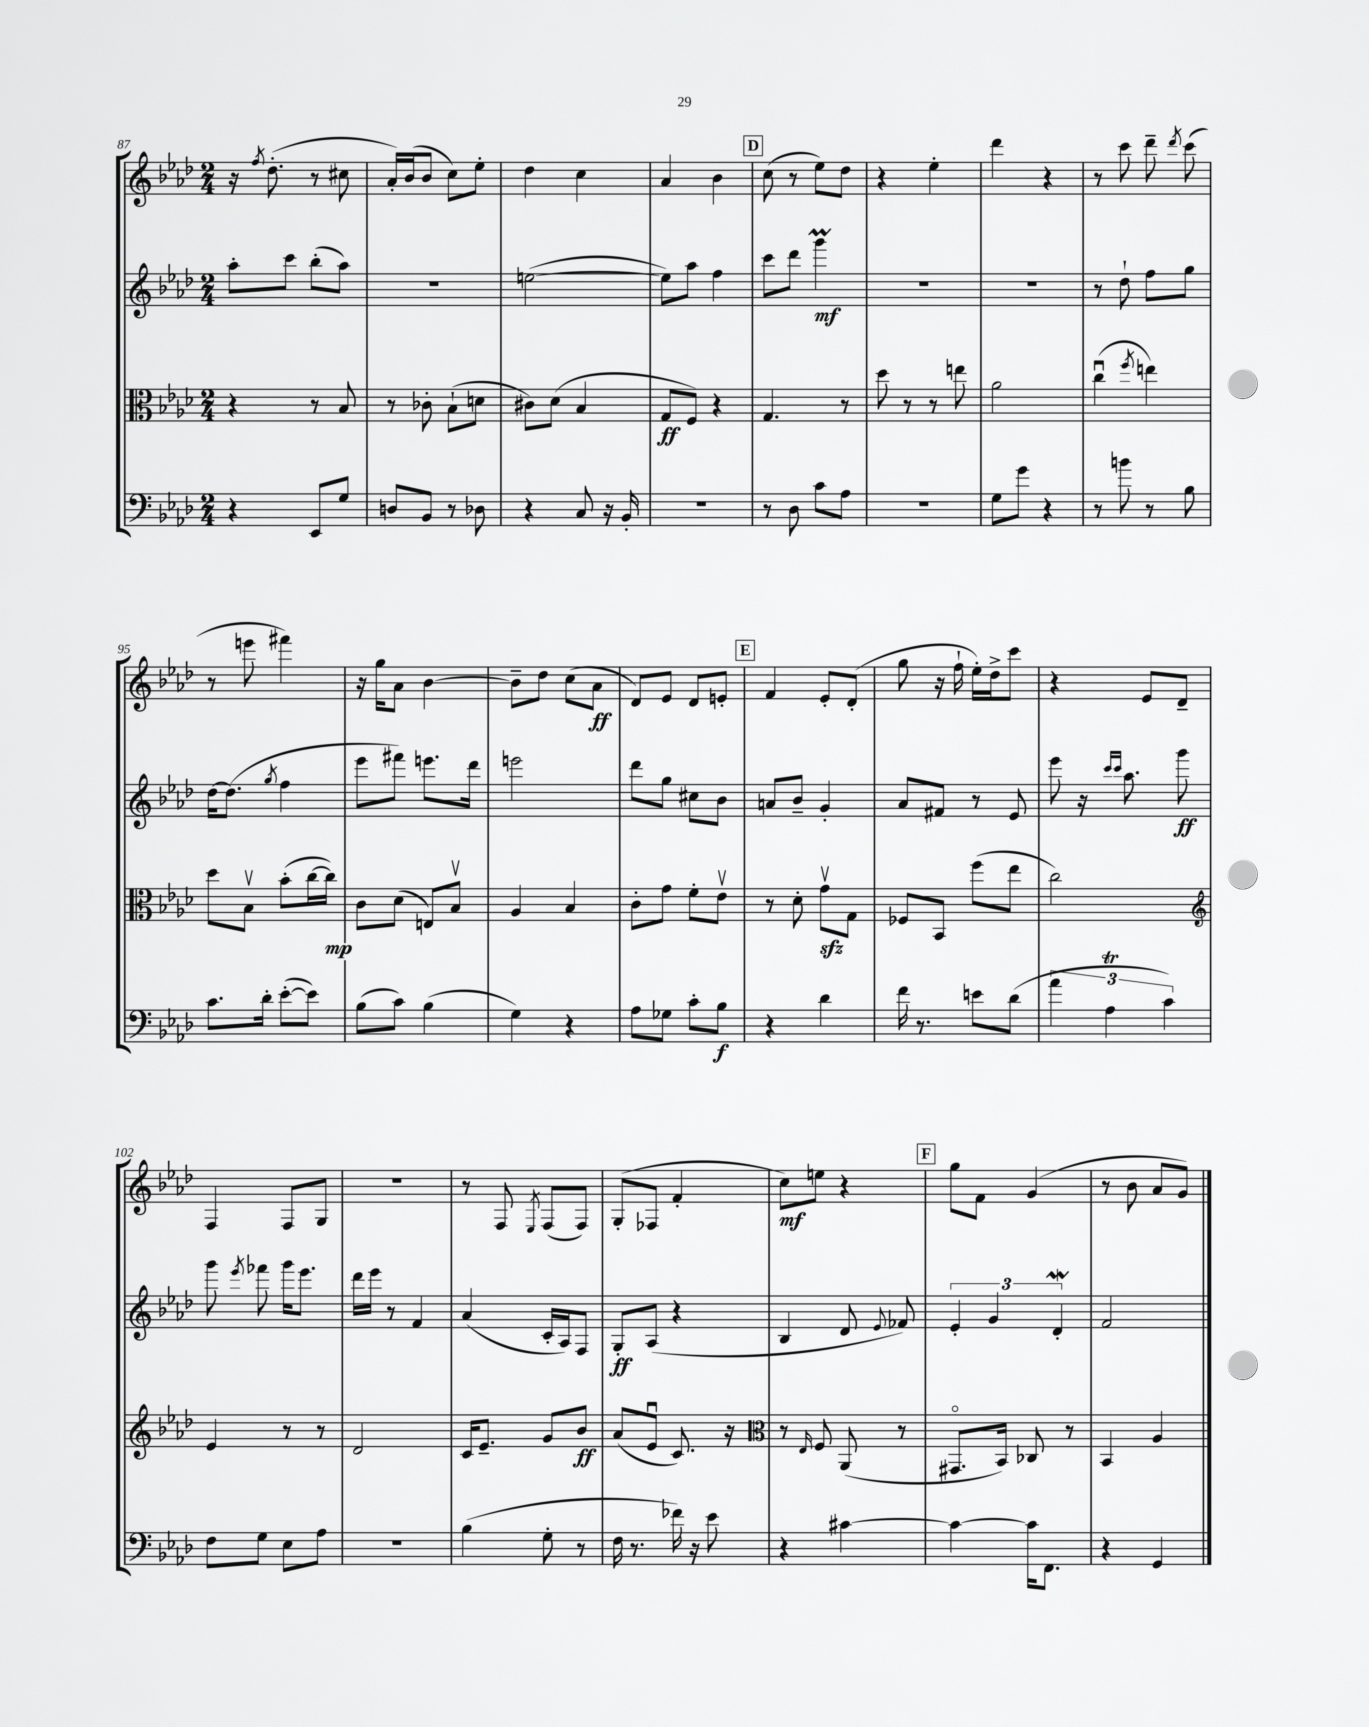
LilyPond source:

<<
\new StaffGroup <<
\new Staff = "s0" {
    \clef treble \key aes \major \numericTimeSignature \time 2/4
    \autoBeamOff r16 \acciaccatura { f''8 } des''8.-.( r8 cis''8 |
    aes'16[-.) bes'16( bes'8] c''8[) ees''8]-. |
    des''4 c''4 |
    aes'4 bes'4 |
    \mark \markup { \box "D" } c''8( r8 ees''8[) des''8] |
    r4 ees''4-. |
    des'''4 r4 |
    r8 c'''8 des'''8-- \acciaccatura { des'''8 } c'''8( |
    r8 e'''8 fis'''4) |
    r16 g''16[ aes'8] bes'4~ |
    bes'8[-- des''8] c''8[( aes'8]\ff |
    des'8[) ees'8] des'8[ e'8]-. |
    \mark \markup { \box "E" } f'4 ees'8[-. des'8]-.( |
    g''8 r16 f''16-! ees''16[-.) des''16-> c'''8] |
    r4 ees'8[ des'8]-- |
    f4 f8[ g8] |
    R2 |
    r8 f8 \acciaccatura { ees8 } f8[( f8]) |
    g8[-.( fes8] f'4-. |
    c''8[\mf) e''8] r4 |
    \mark \markup { \box "F" } g''8[ f'8] g'4( |
    r8 bes'8 aes'8[ g'8]) \bar "|." |
}
\new Staff = "s1" {
    \clef treble \key aes \major \numericTimeSignature \time 2/4
    \autoBeamOff aes''8[-. c'''8] bes''8[-.( aes''8]) |
    r2 |
    e''2~( |
    e''8[) aes''8] f''4 |
    \mark \markup { \box "D" } c'''8[ des'''8] g'''4\prall\mf |
    R2 |
    R2 |
    r8 des''8-! f''8[ g''8] |
    des''16[~ des''8.]( \acciaccatura { g''8 } f''4 |
    ees'''8[ fis'''8]) e'''8.[ des'''16] |
    e'''2 |
    des'''8[ g''8] cis''8[ bes'8] |
    \mark \markup { \box "E" } a'8[ bes'8]-- g'4-. |
    aes'8[ fis'8] r8 ees'8 |
    ees'''8 r16 \grace { c'''16[ c'''16] } aes''8. g'''8\ff |
    g'''8 \acciaccatura { ees'''8 } fes'''8 g'''16[ ees'''8.] |
    des'''16[ ees'''16] r8 f'4 |
    aes'4( c'16[-. aes16) f8] |
    g8[-.\ff aes8]( r4 |
    bes4 des'8 \appoggiatura { ees'8 } fes'8) |
    \mark \markup { \box "F" } \tuplet 3/2 { ees'4-. g'4 des'4-.\mordent } |
    f'2 \bar "|." |
}
\new Staff = "s2" {
    \clef alto \key aes \major \numericTimeSignature \time 2/4
    \autoBeamOff r4 r8 bes8 |
    r8 ces'8-. bes8[-!( d'8] |
    cis'8[) des'8]( bes4 |
    g8[\ff f8]) r4 |
    \mark \markup { \box "D" } g4. r8 |
    des''8 r8 r8 e''8 |
    aes'2 |
    c''4\downbow( \acciaccatura { f''8 } e''4) |
    des''8[ bes8]\upbow bes'8[-.( c''16~ c''16]\mp) |
    c'8[ des'8]( e8[) bes8]\upbow |
    aes4 bes4 |
    c'8[-. g'8] f'8[-. ees'8]\upbow |
    \mark \markup { \box "E" } r8 des'8-. g'8[\upbow\sfz g8] |
    fes8[ bes,8] f''8[( ees''8] |
    c''2) |
    \clef treble ees'4 r8 r8 |
    des'2 |
    c'16[ ees'8.]-- g'8[ bes'8]\ff |
    aes'8[( ees'8]\downbow c'8.) r16 |
    \clef alto r8 \grace { ees16 } f8 aes,8( r8 |
    \mark \markup { \box "F" } gis,8.[\flageolet bes,16]) ces8 r8 |
    bes,4 aes4 \bar "|." |
}
\new Staff = "s3" {
    \clef bass \key aes \major \numericTimeSignature \time 2/4
    \autoBeamOff r4 ees,8[ g8] |
    d8[ bes,8] r8 des8 |
    r4 c8 r16 bes,16-. |
    R2 |
    \mark \markup { \box "D" } r8 des8 c'8[ aes8] |
    R2 |
    g8[ g'8] r4 |
    r8 b'8 r8 bes8 |
    c'8.[ des'16]-. ees'8[~-.( ees'8]) |
    bes8[( c'8]) bes4( |
    g4) r4 |
    aes8[ ges8] c'8[-. bes8]\f |
    \mark \markup { \box "E" } r4 des'4 |
    f'16 r8. e'8[ des'8]( |
    \tuplet 3/2 { aes'4 aes4\trill c'4) } |
    f8[ g8] ees8[ aes8] |
    r2 |
    bes4( g8-. r8 |
    f16 r8. fes'16) r16 ees'8 |
    r4 cis'4~ |
    \mark \markup { \box "F" } cis'4~ cis'16[ f,8.] |
    r4 g,4 \bar "|." |
}
>>
>>
\layout { \context { \Score currentBarNumber = #87 } }
